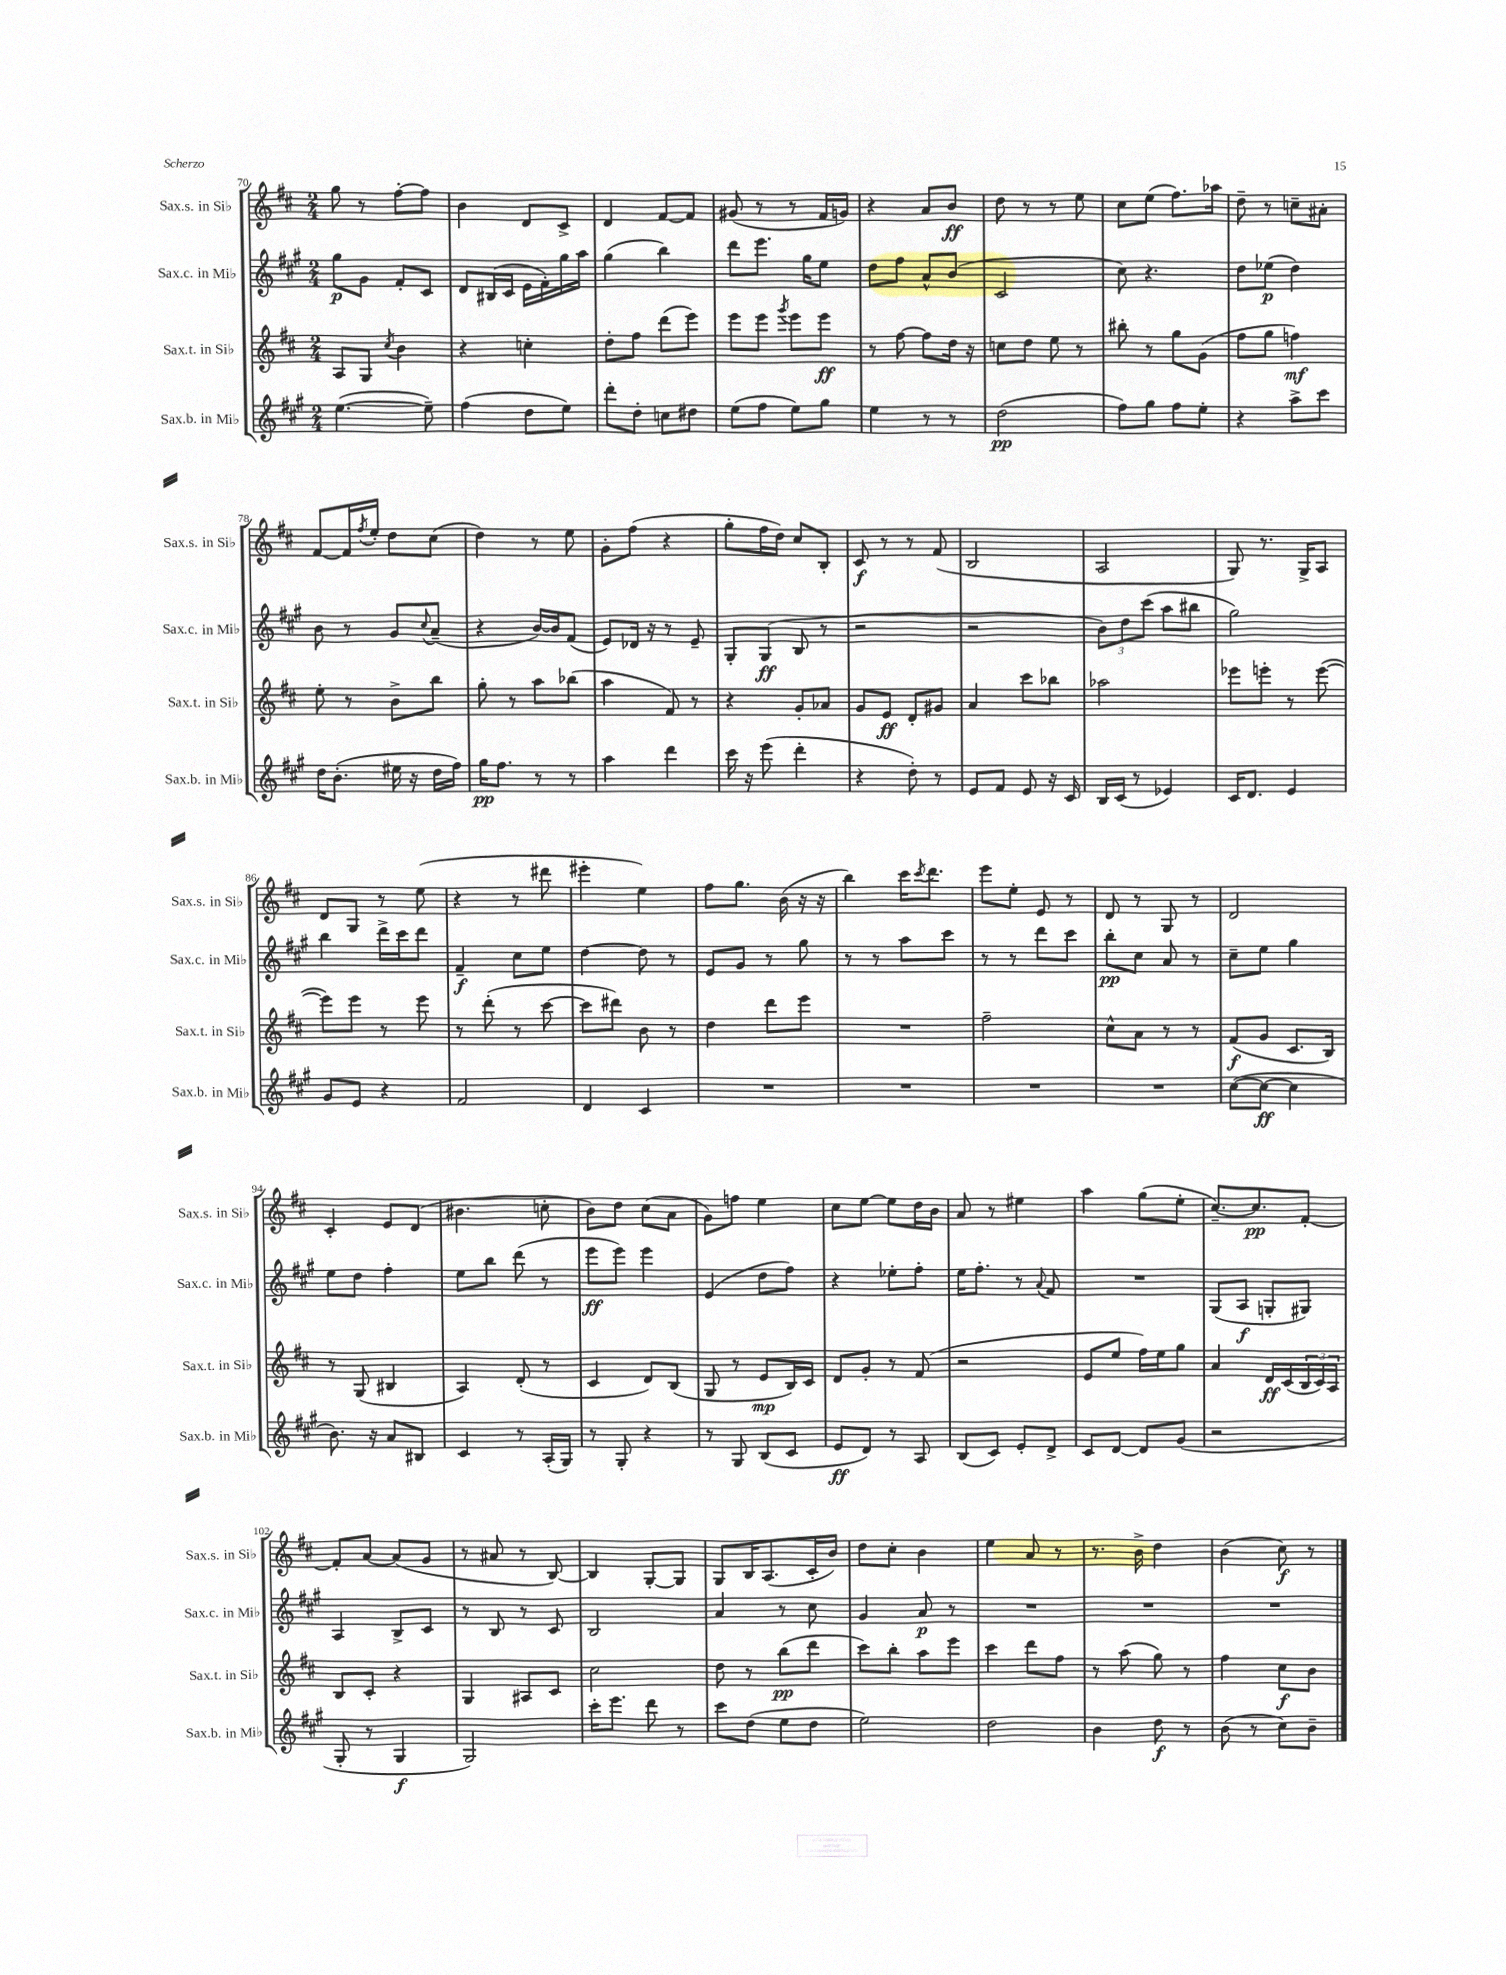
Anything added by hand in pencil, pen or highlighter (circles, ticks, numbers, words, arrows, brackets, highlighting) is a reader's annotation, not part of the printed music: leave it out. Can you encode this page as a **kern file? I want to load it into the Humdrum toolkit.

**kern	**kern	**kern	**kern
*staff4	*staff3	*staff2	*staff1
*clefG2	*clefG2	*clefG2	*clefG2
*k[f#c#g#]	*k[f#c#]	*k[f#c#g#]	*k[f#c#]
*M2/4	*M2/4	*M2/4	*M2/4
([4.ee\	8A/L	8gg#\L	8gg\
.	8G/J	8g#\J	8r
.	8qcc#/	.	.
.	4b\	8f#'/L	[8ff#'\L
8ee~\])	.	8c#/J	8ff#\]J
=	=	=	=
(4ff#\	4r	8d/L	4b\
.	.	(16B#/L	.
.	.	16c#/JJ	.
8dd\L	4cc'\	16e\LL	8d/L
.	.	16f#'\)	.
8ee\J)	.	16gg#\	8c#^/J
.	.	16aa\JJ	.
=	=	=	=
8ddd'\L	8dd'\L	(4gg#\	4d/
8dd'\J	8ff#\J	.	.
8cc\L	(8ddd\L	4bb\)	[8f#/L
8dd#\J	8eee\J)	.	8f#/]J
=	=	=	=
(8ee\L	8eee\L	8ddd\L	(8g#/
8ff#\J	8eee\J	8.eee\J	8r
.	8qggg/	.	.
8ee\L)	8eee\L	.	8r
.	.	16gg#\LK	.
8gg#\J	8eee\J	8ee\J	16f#/LL
.	.	.	16g/JJ)
=	=	=	=
4ee\	8r	8dd\L	4r
.	[8ff#\	8ff#\J	.
8r	8ff#\]L	8a^^/L	8a/L
8r	16dd\Jk	(8b/J	8b/J
.	16r	.	.
=	=	=	=
(2dd\	8cc\L	2c#/	8dd\
.	8dd\J	.	8r
.	8ee\	.	8r
.	8r	.	8ee\
=	=	=	=
8ff#\L)	8bb#'\	8cc#\)	8cc#\L
8gg#\J	8r	4.r	(8ee\J
8ff#\L	8gg\L	.	8.ff#\L)
8ee'\J	(8g\J	.	.
.	.	.	16aa-\Jk
=	=	=	=
4r	8ff#\L	8dd\L	8dd~\
.	8gg\J	(8ee-\J	8r
8aa^\L	4ff\)	4dd\)	8cc~\L
8ccc#\J	.	.	8a#'\J
=	=	=	=
16dd\LK	8ee'\	8b\	[8f#/L
(8.b'\J	.	.	.
.	8r	8r	16f#/]L
.	.	.	8qff#/
.	.	.	16ee'/JJ
16ee#\	8b^\L	8g#/L	8dd\L
16r	.	.	.
.	.	8qqcc#/	.
16dd\LL	8bb\J	(8a~/J	(8cc#\J
16ff#\JJ)	.	.	.
=	=	=	=
16gg#\LK	8gg'\	4r	4dd\)
8.ff#\J	.	.	.
.	8r	.	.
8r	8aa\L	[16b/LL)	8r
.	.	16b/]J	.
8r	(8bb-\J	(8f#/J	8ee\
=	=	=	=
4aa\	4aa\	8e/L)	8g'\L
.	.	16d-/Jk	(8ff#\J
.	.	16r	.
4ddd\	8f#/)	8r	4r
.	8r	8e~/	.
=	=	=	=
16ccc#\	4r	8G#'/L	8gg'\L
16r	.	.	.
(8eee\	.	(8G#/J	16ff#\L
.	.	.	16dd\JJ)
4ddd'\	8g'/L	8B/	8cc#/L
.	8a-/J	8r	8B'/J
=	=	=	=
4r	8g/L	2r	8c#/
.	8e/J	.	8r
8dd'\)	8d'/L	.	8r
8r	8g#/J	.	(8f#/
=	=	=	=
8e/L	4a/	2r	2B/
8f#/J	.	.	.
8e/	8ccc#\L	.	.
16r	8bb-\J	.	.
16c#/	.	.	.
=	=	=	=
16B/LL	2aa-\	12b\L)	2A/
(16c#/JJ	.	.	.
.	.	12dd\	.
8r	.	.	.
.	.	(12ccc#\J	.
4e-/)	.	8aa\L	.
.	.	8bb#\J	.
=	=	=	=
16c#/LK	8eee-\L	2gg#\)	8G/)
8.d/J	.	.	.
.	8eee'\J	.	8.r
4e/	8r	.	.
.	.	.	16G^/LK
.	([8eee\	.	8A/J
=	=	=	=
8g#/L	8eee\]L)	4bb\	8d/L
8e/J	8eee\J	.	8G/J
4r	8r	16ddd^\LL	8r
.	.	16ccc#\J	.
.	8eee\	8ddd\J	(8ee\
=	=	=	=
2f#/	8r	4f#~/	4r
.	(8ddd'\	.	.
.	8r	8cc#\L	8r
.	[8ccc#\	8ee\J	8ddd#\
=	=	=	=
4d/	8ccc#\]L	[4dd\	4eee#'\
.	8ddd#\J)	.	.
4c#/	8b\	8dd\]	4ee\)
.	8r	8r	.
=	=	=	=
2r	4dd\	8e/L	8ff#\L
.	.	8g#/J	8.gg\J
.	8ddd\L	8r	.
.	.	.	(16b\
.	8eee\J	8gg#\	16r
.	.	.	16r
=	=	=	=
2r	2r	8r	4bb\)
.	.	8r	.
.	.	8aa\L	16ccc#\LK
.	.	.	8qccc#/
.	.	.	8.ddd\J
.	.	8ccc#\J	.
=	=	=	=
2r	2ff#~\	8r	8eee\L
.	.	8r	8ee'\J
.	.	8ddd\L	8e/
.	.	8ccc#\J	8r
=	=	=	=
2r	8cc#^^\L	8bb'\L	8d/
.	8a\J	8cc#\J	8r
.	8r	8a/	8G/
.	8r	8r	8r
=	=	=	=
([8cc#\L	(8f#/L	8cc#~\L	2d/
8cc#\_J	8g/J	8ee\J	.
4cc#\]	8.c#/L	4gg#\	.
.	16B/Jk)	.	.
=	=	=	=
8.b\)	8r	8ee\L	4c#'/
.	(8G/	8dd\J	.
16r	.	.	.
8a/L	4B#/	4ff#'\	8e/L
8B#/J	.	.	(8d/J
=	=	=	=
4c#/	4A/)	8ee\L	4.b#\
.	.	8bb\J	.
8r	(8d'/	(8ddd\	.
(16A'/LL	8r	8r	8cc'\
16G#/JJ)	.	.	.
=	=	=	=
8r	4c#/	8eee\L	8b\L)
8G#'/	.	8eee\J)	8dd\J
4r	8d/L)	4eee\	(8cc#\L
.	(8B/J	.	8a\J
=	=	=	=
8r	8G/	(4e/	8g\L)
8G#/	8r	.	8ff\J
(8B/L	8e/L	8dd\L	4ee\
8c#/J	16B/L)	8ff#\J)	.
.	16c#/JJ	.	.
=	=	=	=
8e/L	8d/L	4r	8cc#\L
8d/J)	8g'/J	.	[8ee\J
8r	8r	8ee-'\L	8ee\]L
8A/	(8f#/	8ff#'\J	16dd\L
.	.	.	16b\JJ
=	=	=	=
(8B/L	2r	16ee\LK	8a/
.	.	8.ff#'\J	.
8c#/J)	.	.	8r
8e'/L	.	8r	4ee#\
.	.	8qqa/	.
8d^/J	.	8f#/	.
=	=	=	=
8c#/L	8e/L	2r	4aa\
[8d/J	8ee/J	.	.
8d/]L	16ff#\LL)	.	(8gg\L
.	16ee\J	.	.
(8g#/J	8gg\J	.	8ee'\J
=	=	=	=
2r	4a/	(8G#/L	[8.cc#~/L)
.	.	8A/J	.
.	.	.	8.cc#/]
.	16d/LL	8G'/L	.
.	(16c#/	.	.
.	24B/	8G#/J)	[8f#'/J
.	24c#/)	.	.
.	24A/JJ	.	.
=	=	=	=
8G#'/	8B/L	4A/	8f#'/]L
8r	8c#'/J	.	[8a/J
4G#/	4r	8B^/L	(8a/]L
.	.	8c#/J	8g/J
=	=	=	=
2G#/)	4G/	8r	8r
.	.	8B/	8a#/
.	8A#/L	8r	8r
.	8c#/J	8c#/	[8B/)
=	=	=	=
16ccc#'\LK	2cc#\	2B/	4B/]
8.eee\J	.	.	.
8ddd\	.	.	[8G'/L
8r	.	.	8G/]J
=	=	=	=
8ccc#\L	8dd\	4a/	8G/L
(8dd\J	8r	.	16B/K
.	.	.	(8.A/
8ee\L	(8bb\L	8r	.
8dd\J	8ddd\J	8cc#\	16c#'/L
.	.	.	16b/JJ)
=	=	=	=
2ee\)	8ccc#\L)	4g#/	8dd\L
.	8bb'\J	.	8cc#'\J
.	8aa\L	8a/	4b\
.	8eee\J	8r	.
=	=	=	=
2dd\	4ccc#\	2r	4ee\
.	8ddd\L	.	8a/
.	8ff#\J	.	8r
=	=	=	=
4b\	8r	2r	8.r
.	(8aa\	.	.
.	.	.	16b^\
8dd\	8gg\)	.	4dd\
8r	8r	.	.
=	=	=	=
(8b\	4ff#\	2r	(4b\
8r	.	.	.
8cc#\L)	8cc#\L	.	8cc#\)
8b~\J	8b\J	.	8r
==	==	==	==
*-	*-	*-	*-
